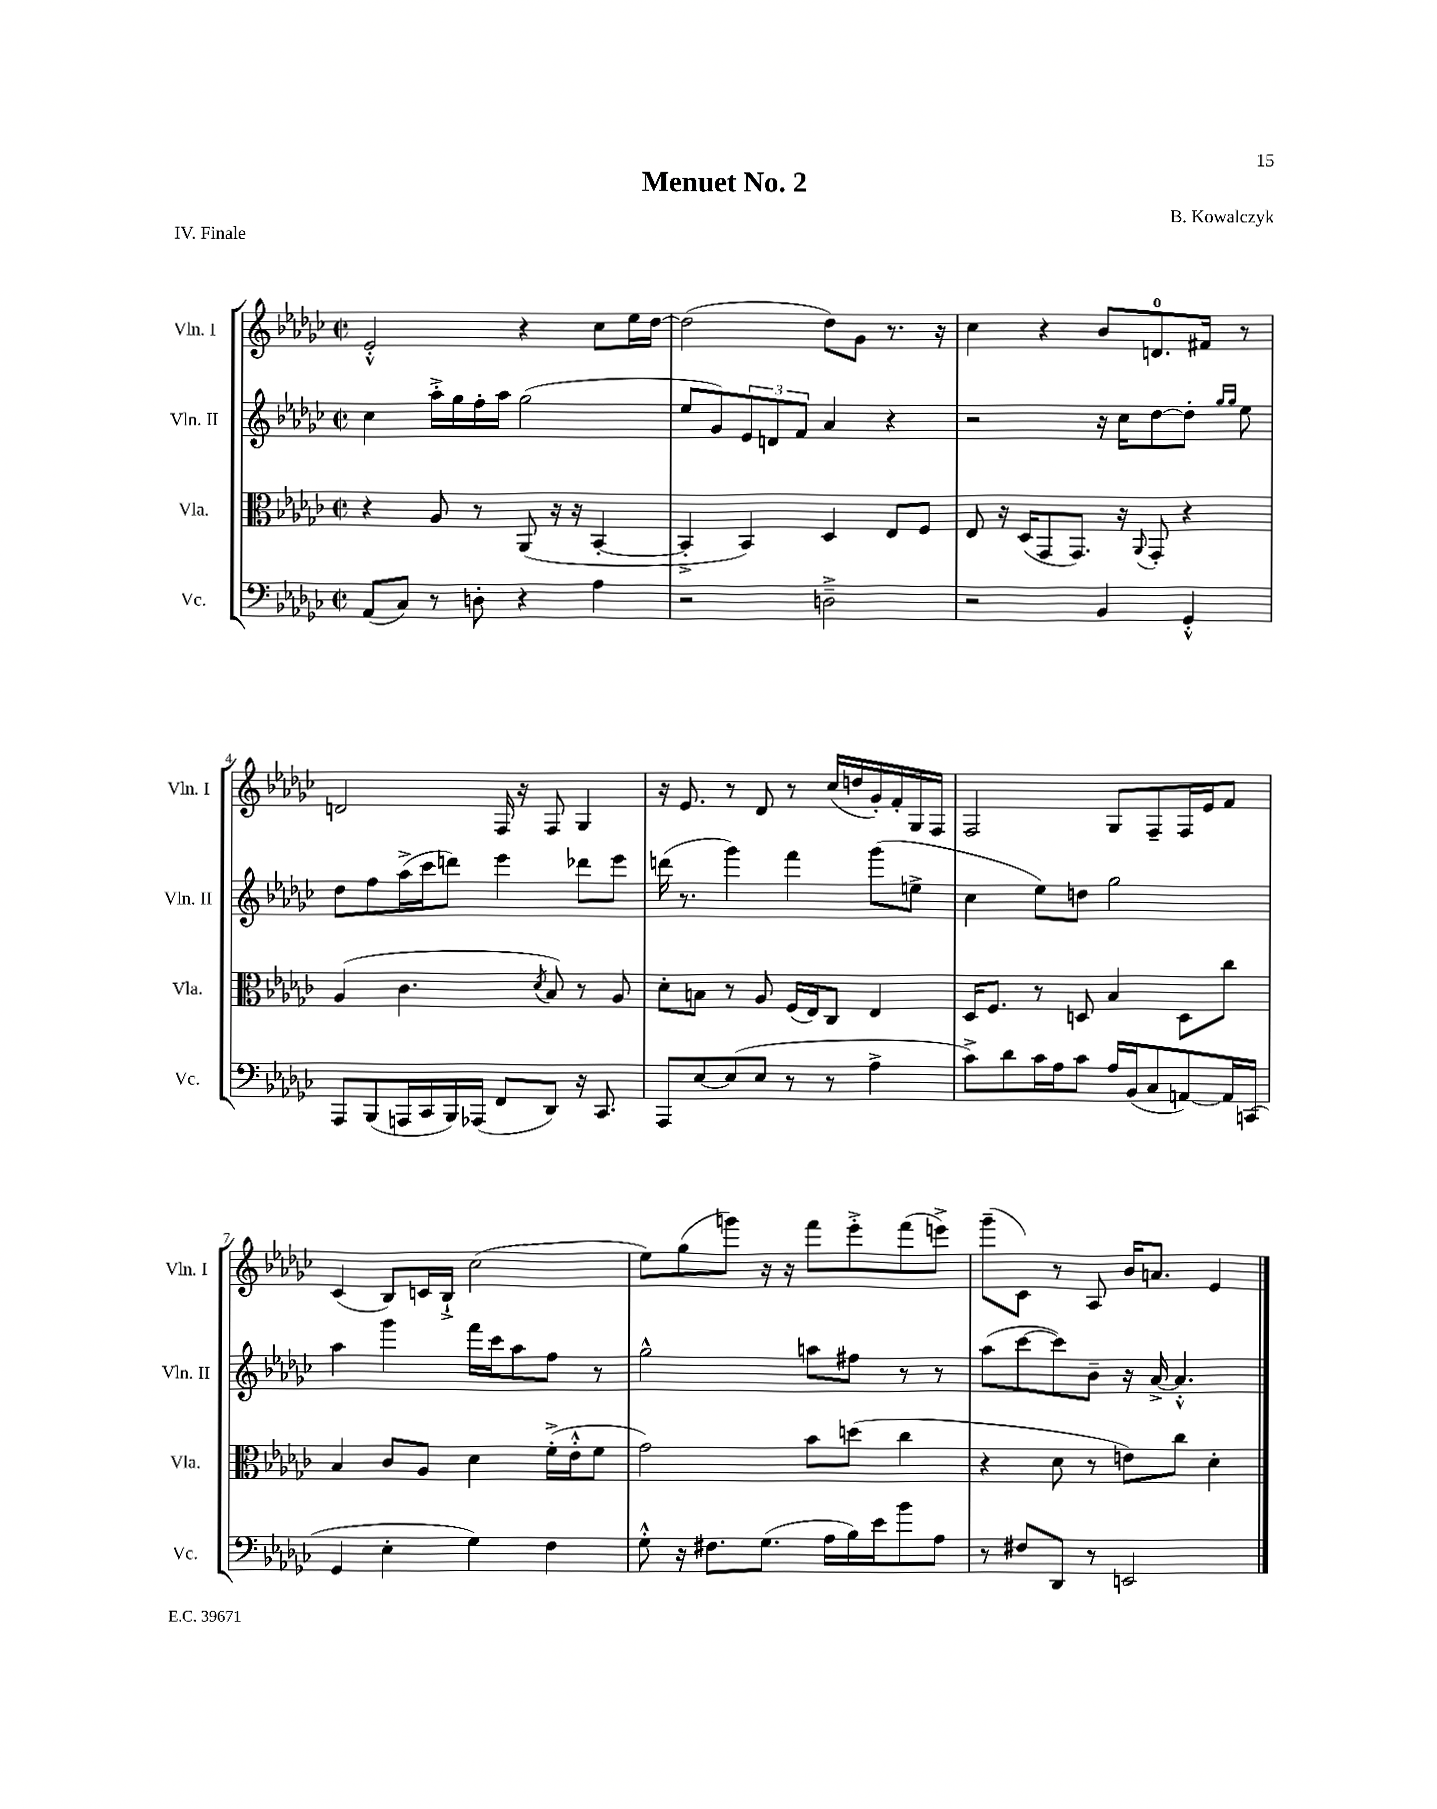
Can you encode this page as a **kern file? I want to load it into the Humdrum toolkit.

**kern	**kern	**kern	**kern
*staff4	*staff3	*staff2	*staff1
*clefF4	*clefC3	*clefG2	*clefG2
*k[b-e-a-d-g-c-]	*k[b-e-a-d-g-c-]	*k[b-e-a-d-g-c-]	*k[b-e-a-d-g-c-]
*M2/2	*M2/2	*M2/2	*M2/2
*met(c|)	*met(c|)	*met(c|)	*met(c|)
(8AA-	4r	4cc-	2e-'^^
8C-)	.	.	.
8r	8A-	16aa-'^	.
.	.	16gg-	.
8D'	8r	16ff'	.
.	.	16aa-	.
4r	(8AA-	(2gg-	4r
.	16r	.	.
.	16r	.	.
4A-	[4BB-'	.	8cc-
.	.	.	16ee-
.	.	.	[16dd-
=	=	=	=
2r	4BB-'^]	8ee-	(2dd-]
.	.	8g-)	.
.	4BB-)	12e-	.
.	.	12d	.
.	.	12f	.
2D~^	4D-	4a-	8dd-)
.	.	.	8g-
.	8E-	4r	8.r
.	8F	.	.
.	.	.	16r
=	=	=	=
2r	8E-	2r	4cc-
.	16r	.	.
.	(16D-	.	.
.	8GG-	.	4r
.	8.GG-)	.	.
4BB-	.	16r	8b-
.	16r	16cc-	.
.	8qqAA-	.	.
.	8GG-'	[8dd-	8.d
4GG-'^^	4r	8dd-']	.
.	.	.	16f#
.	.	16qqgg-	.
.	.	16qqgg-	.
.	.	8ee-	8r
=	=	=	=
8AAA-	(4A-	8dd-	2d
(8BBB-	.	8ff	.
16AAA	4.c-	(16aa-^	.
16CC-	.	16ccc-	.
16BBB-)	.	8ddd)	.
(16AAA-	.	.	.
8FF	.	4eee-	16F
.	.	.	16r
.	8qd-	.	.
8DD-)	8B-)	.	8F
16r	8r	8ddd-	4G-
8.CC-	.	.	.
.	8A-	8eee-	.
=	=	=	=
8AAA-	8d-'	(16ddd	16r
.	.	8.r	8.e-
[8E-	8B	.	.
(8E-]	8r	4ggg-)	8r
8E-	8A-	.	8d-
8r	(16F	4fff	8r
.	16E-)	.	.
8r	8C-	.	(16cc-
.	.	.	16dd
4A-^	4E-	(8ggg-	16g-')
.	.	.	16f'
.	.	8ee^	16G-
.	.	.	16F
=	=	=	=
8c-^)	16D-	4cc-	2F
.	8.F	.	.
8d-	.	.	.
16c-	8r	8ee-)	.
16A-	.	.	.
8c-	8D	8dd	.
16A-	4B-	2gg-	8G-
(16BB-	.	.	.
8C-	.	.	8F~
[8AA)	8D	.	16F
.	.	.	16e-
16AA]	8cc-	.	8f
(16CC	.	.	.
=	=	=	=
4GG-	4B-	4aa-	(4c-
4E-'	8c-	4ggg-	8B-)
.	8A-	.	16c
.	.	.	16B-`^
4G-)	4d-	16fff	(2cc-
.	.	16ccc-	.
.	.	8aa-	.
4F	(16f'^	8ff	.
.	16e-'^^	.	.
.	8f	8r	.
=	=	=	=
8G-'^^	2g-)	2gg-^^	8ee-)
16r	.	.	(8gg-
8.F#	.	.	.
.	.	.	8ggg)
(8.G-	.	.	16r
.	.	.	16r
.	8b-	8aa	8fff
16A-	.	.	.
16B-)	(8dd	8ff#	8eee-'^
16e-	.	.	.
8b-	4cc-	8r	(8fff
8A-	.	8r	8eee^)
=	=	=	=
8r	4r	(8aa-	(8ggg-~
8F#	.	[8ccc-	8c-)
8DD-	8d-	8ccc-])	8r
8r	8r	8b-~	8A-
2EE	8e)	16r	16b-
.	.	[16a-^	8.a
.	8cc-	4.a-'^^]	.
.	4d-'	.	4e-
==	==	==	==
*-	*-	*-	*-
